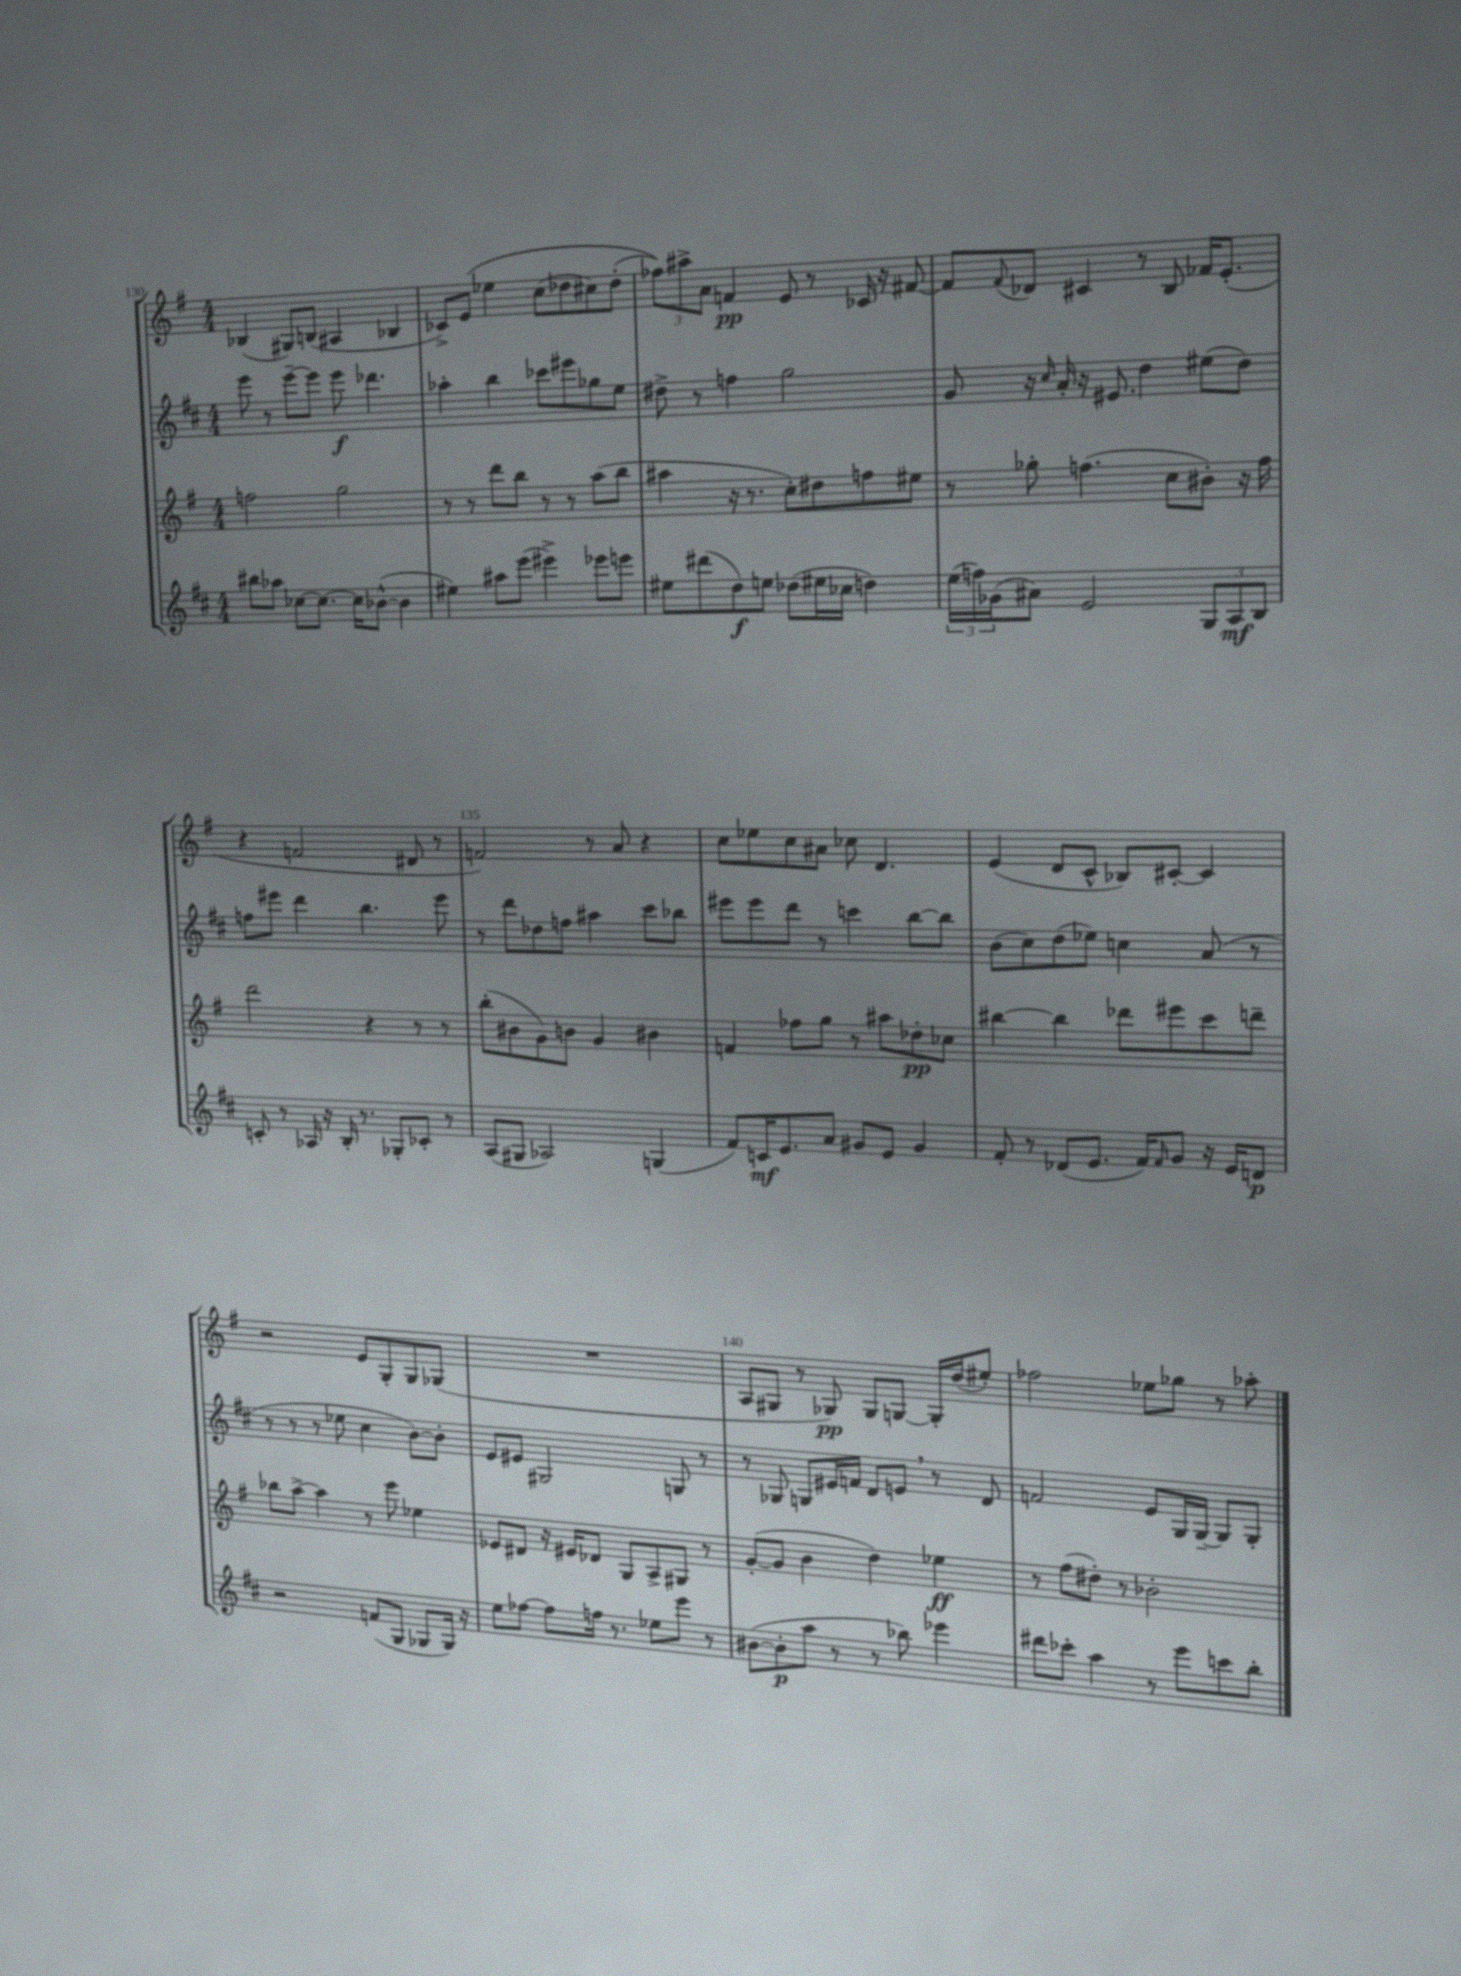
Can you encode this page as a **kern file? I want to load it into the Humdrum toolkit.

**kern	**dynam	**kern	**dynam	**kern	**dynam	**kern	**dynam
*part4	*part4	*part3	*part3	*part2	*part2	*part1	*part1
*staff4	*staff4	*staff3	*staff3	*staff2	*staff2	*staff1	*staff1
*clefG2	*	*clefG2	*	*clefG2	*	*clefG2	*
*k[f#c#]	*	*k[f#]	*	*k[f#c#]	*	*k[f#]	*
*M4/4	*	*M4/4	*	*M4/4	*	*M4/4	*
=130	=130	=130	=130	=130	=130	=130	=130
8bb#X\L	.	2ffn\	.	8eee\	.	(4B-X/	.
8aa-X\J	.	.	.	8r	.	.	.
[8cc-X\L	.	.	.	[8eee~\L	.	8G#X/L)	.
8.cc-\J_	.	.	.	8eee\J]	.	(8Bn/J	.
.	.	2gg\	.	8eee\	f	4A#X/	.
16cc-\KL]	.	.	.	.	.	.	.
([8b-X^^\J	.	.	.	4.ddd-X\	.	.	.
4b-\]	.	.	.	.	.	4B-X/	.
=131	=131	=131	=131	=131	=131	=131	=131
4ee#X\)	.	8r	.	4aa-X'\	.	8c-X^/L)	.
.	.	8r	.	.	.	(8e/J	.
8aa#X\L	.	8ddd\L	.	4bb\	.	4ee-X\	.
(8eee\J	.	8bb\J	.	.	.	.	.
4eee#X^\)	.	8r	.	8ccc-X\L	.	(8cc\L	.
.	.	8r	.	8eee#X\	.	8dd-X\	.
8eee-X\L	.	(8aa\L	.	8gg-X\	.	8cc#X\)	.
8eeen\J	.	8bb\J	.	8ee\J	.	(8dd-'\J	.
=132	=132	=132	=132	=132	=132	=132	=132
8ee#X\L	.	4aa#X\	.	8dd#X^\	.	12ff-X\L))	.
.	.	.	.	.	.	12aa#X^\	.
(8ddd#X\	.	.	.	8r	.	.	.
.	.	.	.	.	.	12a\J	.
8dd\)	f	16r	.	4ffn\	.	4fn/	pp
.	.	8.r	.	.	.	.	.
8een\J	.	.	.	.	.	.	.
(8dd-X\L	.	8cc'\L)	.	2gg\	.	8e/	.
16ee#X\L	.	8dd#X\	.	.	.	8r	.
16cc-X\JJ	.	.	.	.	.	.	.
4ddn\)	.	8ffn\	.	.	.	16c-X/	.
.	.	.	.	.	.	16r	.
.	.	8ee#X\J	.	.	.	[8f#X/	.
=133	=133	=133	=133	=133	=133	=133	=133
(24ee\LL	.	8r	.	8g/	.	8f#/L]	.
24ffn\)	.	.	.	.	.	.	.
(24g-X\J	.	.	.	.	.	.	.
.	.	.	.	.	.	8qqf#/	.
8a#X\J)	.	8gg-X'\	.	16r	.	8d-X/J	.
.	.	.	.	16qqcc#/	.	.	.
.	.	.	.	16a'/	.	.	.
2e/	.	(4.ffn\	.	16r	.	4c#X/	.
.	.	.	.	8.e#X/	.	.	.
.	.	.	.	4dd\	.	8r	.
.	.	8cc\L	.	.	.	8B/	.
12G/L	.	8b#X'\J)	.	(8ee#X\L	.	16f-X/KL	.
.	.	.	.	.	.	(8.e'/J	.
12A/	mf	.	.	.	.	.	.
.	.	16r	.	8dd\J)	.	.	.
12B/J	.	.	.	.	.	.	.
.	.	16ff\	.	.	.	.	.
!!LO:LB:g=z
=134	=134	=134	=134	=134	=134	=134	=134
8cn'/	.	2ddd\	.	8ffn\L	.	4r	.
8r	.	.	.	8eee#X\J	.	.	.
16A-X/	.	.	.	4ddd\	.	2fn/	.
16r	.	.	.	.	.	.	.
16B'/	.	.	.	.	.	.	.
8.r	.	.	.	.	.	.	.
.	.	4r	.	4.bb\	.	.	.
8G-X'/L	.	.	.	.	.	.	.
8c-X'/J	.	8r	.	.	.	8d#X/	.
8r	.	8r	.	8eee#\	.	8r	.
=135	=135	=135	=135	=135	=135	=135	=135
(8A/L	.	(8bb'\L	.	8r	.	2fn/)	.
8G#X/J	.	8b#X\	.	8ddd\L	.	.	.
2A-X/)	.	8g\)	.	8dd-X\	.	.	.
.	.	8bn\J	.	8ffn\J	.	.	.
.	.	4g/	.	4aa#X\	.	8r	.
.	.	.	.	.	.	8a/	.
(4Gn/	.	4b#X\	.	8ccc#\L	.	4r	.
.	.	.	.	8bb-X\J	.	.	.
=136	=136	=136	=136	=136	=136	=136	=136
8f#/L)	.	4fn/	.	8eee#X\L	.	8cc\L	.
16cn/K	mf	.	.	8eee#\	.	8ee-X\	.
8.e/	.	.	.	.	.	.	.
.	.	8ff-X\L	.	8ddd\J	.	8cc\	.
8a/J	.	8gg\J	.	8r	.	8a#X\J	.
8g#X/L	.	8r	.	4cccn\	.	8cc-X\	.
8e/J	.	8aa#X\L	.	.	.	4.d/	.
4g#/	.	8dd-X'\	pp	[8bb\L	.	.	.
.	.	8cc-X\J	.	8bb\J]	.	.	.
=137	=137	=137	=137	=137	=137	=137	=137
8f#'/	.	[4bb#X\	.	(8b\L	.	(4e/	.
8r	.	.	.	8cc#\)	.	.	.
(8d-X/L	.	4bb#\]	.	(8dd\	.	8d/L	.
8.e/J	.	.	.	8ee-X\J)	.	8c^^/J	.
.	.	8ddd-X\L	.	4ccn\	.	8B-X/L)	.
16f#/KL)	.	.	.	.	.	.	.
16qqf#/	.	.	.	.	.	.	.
8g/J	.	8eee#X\	.	.	.	[8c#X'/J	.
16r	.	8ccc\	.	(8a/	.	4c#/]	.
16e/KL	.	.	.	.	.	.	.
8dn/J	p	8dddn~\J	.	8r	.	.	.
!!LO:LB:g=z
=138	=138	=138	=138	=138	=138	=138	=138
2r	.	8bb-X\L	.	8r	.	2r	.
.	.	[8aa^\J	.	8r	.	.	.
.	.	4aa\]	.	8r	.	.	.
.	.	.	.	8ee-X\	.	.	.
(8fn/L	.	8r	.	4cc#\	.	8e/L	.
8G/J	.	8eee\	.	.	.	8G'/	.
8G-X/L	.	4ee-X\	.	[8b\L)	.	8G/	.
16G-/Jk)	.	.	.	8b'\J]	.	(8G-X/J	.
16r	.	.	.	.	.	.	.
=139	=139	=139	=139	=139	=139	=139	=139
8ee\L	.	8e-X/L	.	8e/L	.	1r	.
[8ff-X\J	.	8d#X/J	.	8e#X/J	.	.	.
8ff-\L]	.	16r	.	2G#X/	.	.	.
.	.	16e#X/KL	.	.	.	.	.
16ffn\Jk	.	8d-X/J	.	.	.	.	.
8.r	.	.	.	.	.	.	.
.	.	8G/L	.	.	.	.	.
8ee-X\L	.	8A^/	.	.	.	.	.
8eee\J	.	8G#X/J	.	8Gn/	.	.	.
8r	.	8r	.	8r	.	.	.
=140	=140	=140	=140	=140	=140	=140	=140
([8b#X\L	.	([8g'/L	.	8r	.	8A/L	.
8b#'\]	p	8g/J]	.	8G-X/	.	8G#X/J	.
8aa\J	.	4b\	.	8Gn/L	.	8r	.
8r	.	.	.	16e#X/L	.	8G-X/)	pp
.	.	.	.	16fn/JJ	.	.	.
8r	.	4dd\)	.	8d/L	.	8G-/L	.
8bb-X\)	.	.	.	8en,/J	.	[8Gn/J	.
4eee-X\	.	4ee-X\	ff	8r	.	16G'/LL]	.
.	.	.	.	.	.	(16dd/J	.
.	.	.	.	8d/	.	8ee#X'/J)	.
=141	=141	=141	=141	=141	=141	=141	=141
8ddd#X\L	.	8r	.	2fn/	.	2ff-X\	.
8ccc-X'\J	.	(8ff#\L	.	.	.	.	.
4aa\	.	8dd#X'\J)	.	.	.	.	.
.	.	8r	.	.	.	.	.
8r	.	2b-X'\	.	8e/L	.	8ee-X\L	.
8eee\L	.	.	.	16G/L	.	8gg-X\J	.
.	.	.	.	[16G~/JJ	.	.	.
8cccn\	.	.	.	8G/L]	.	8r	.
8bb'\J	.	.	.	8G'/J	.	8aa-X'\	.
==	==	==	==	==	==	==	==
*-	*-	*-	*-	*-	*-	*-	*-
